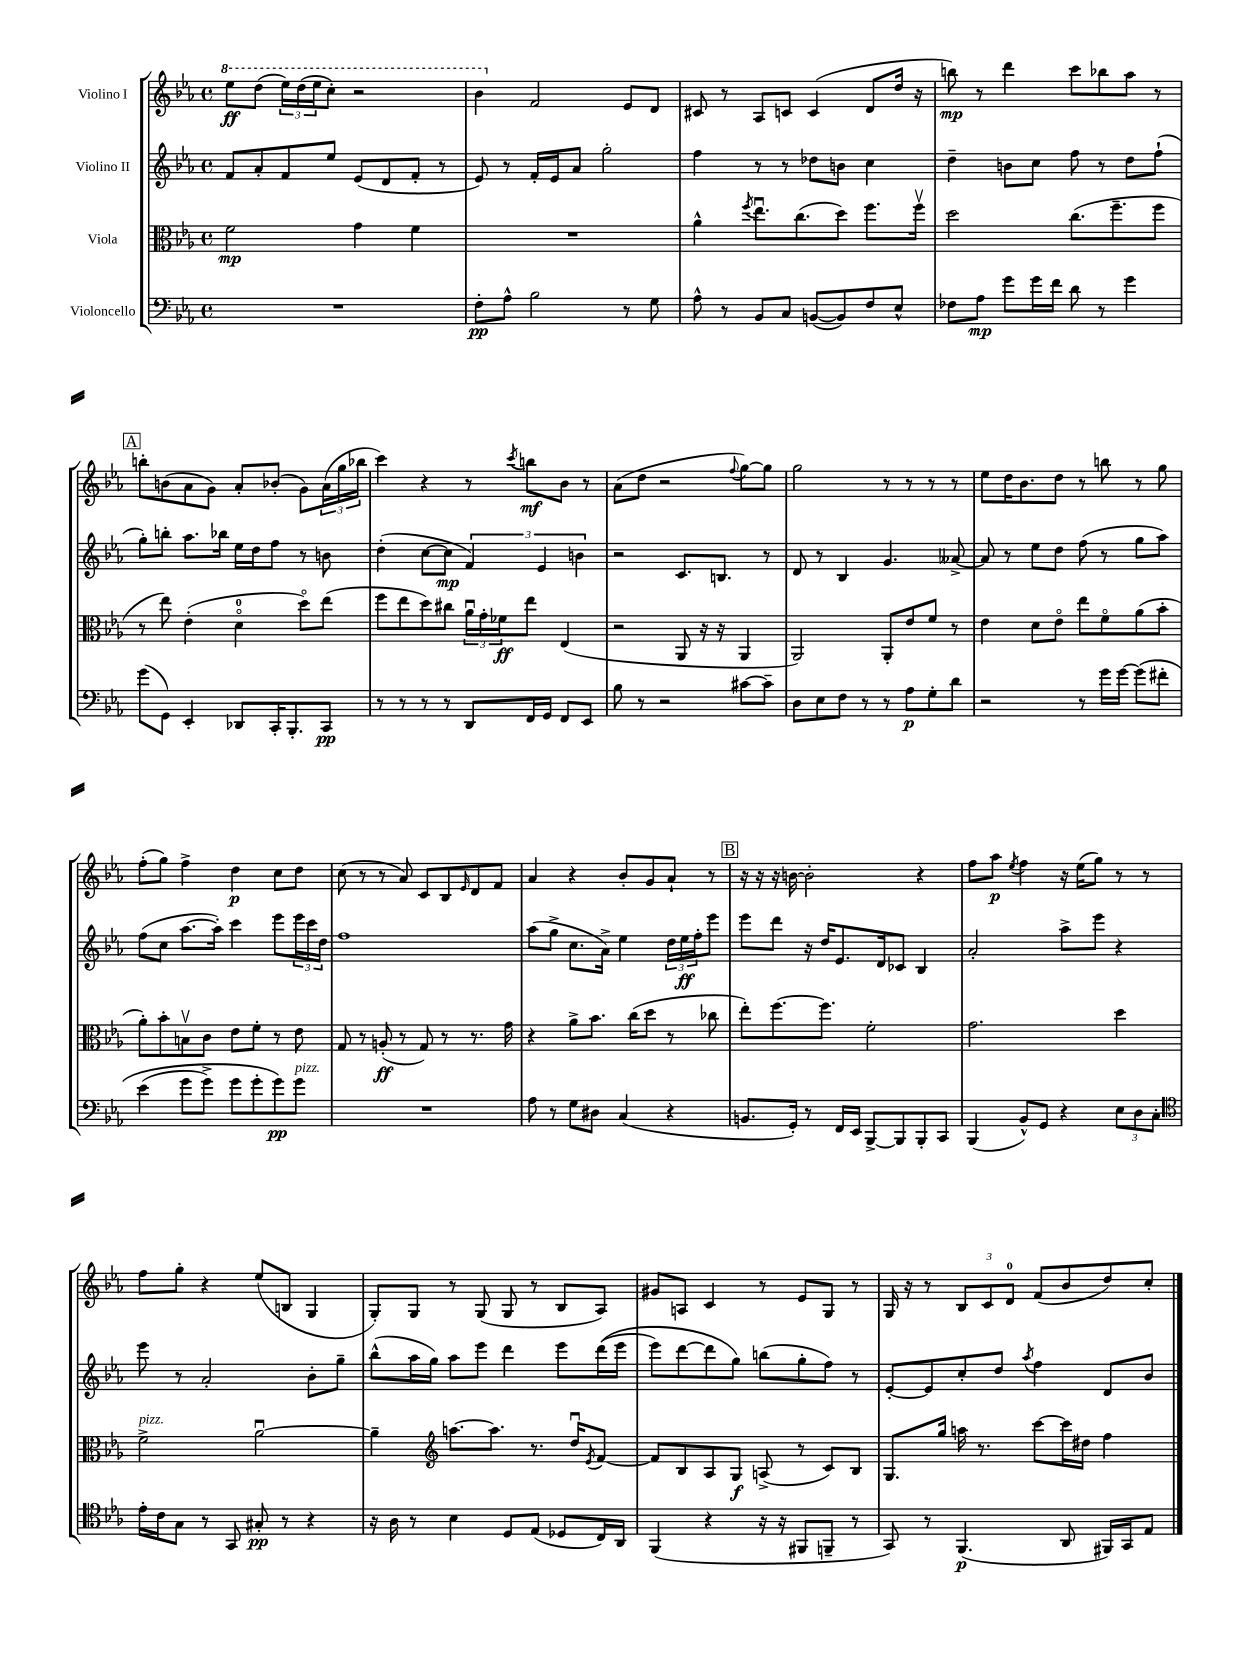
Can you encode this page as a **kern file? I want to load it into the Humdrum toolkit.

**kern	**kern	**kern	**kern
*staff4	*staff3	*staff2	*staff1
*clefF4	*clefC3	*clefG2	*clefG2
*k[b-e-a-]	*k[b-e-a-]	*k[b-e-a-]	*k[b-e-a-]
*M4/4	*M4/4	*M4/4	*M4/4
*met(c)	*met(c)	*met(c)	*met(c)
1r	2f	8f	8eee-
.	.	8a-'	(8ddd
.	.	8f	24eee-)
.	.	.	(24ddd
.	.	.	24eee-
.	.	8ee-	8ccc')
.	4g	(8e-	2r
.	.	8d	.
.	4f	8f'	.
.	.	8r	.
=	=	=	=
8F'	1r	8e-)	4bb-
8A-^^	.	8r	.
2B-	.	16f'	2f
.	.	16e-	.
.	.	8a-	.
.	.	2gg'	.
8r	.	.	8e-
8G	.	.	8d
=	=	=	=
8A-^^	4a-^^	4ff	8c#
8r	.	.	8r
.	8qff	.	.
8BB-	8.ee-u	8r	8A-
8C	.	8r	8c
.	(8.cc	.	.
([8BB	.	8dd-	(4c
8BB])	8dd)	8b	.
8F	8.ff	4cc	8d
8E-^^	.	.	16dd
.	16ffv	.	16r
=	=	=	=
8F-	2dd	4dd~	8bb)
8A-	.	.	8r
8g	.	8b	4ddd
16g	.	8cc	.
16f	.	.	.
8d	(8.cc	8ff	8ccc
8r	.	8r	8bb-
.	8.ff~	.	.
4g	.	8dd	8aa-
.	8ff	(8ff`	8r
=	=	=	=
(8g	8r	8gg')	8bb'
8GG)	8ee-)	8bb'	(8b
4EE-'	(4e-'	8.aa-	8a-
.	.	.	8g)
.	.	16bb-	.
8DD-	4do	16ee-	8a-'
.	.	16dd	.
16CC'	.	8ff	(8b-'
8.BBB-'	.	.	.
.	8ddo)	8r	8g)
8CC	(8ee-	8b	(24a-
.	.	.	24gg
.	.	.	24bb-
=	=	=	=
8r	8ff	(4dd'	4ccc)
8r	8ee-	.	.
8r	8dd)	[8cc	4r
8r	8cc#	8cc]	.
8DD	24a-u	6f)	8r
.	24g'	.	.
.	24f-	.	.
.	.	.	8qccc
16FF	8ee-	.	8bb
.	.	6e-	.
16GG	.	.	.
8FF	(4E-	.	8b-
.	.	6b	.
8EE-	.	.	8r
=	=	=	=
8B-	2r	2r	(8a-
8r	.	.	8dd
2r	.	.	2r
.	8AA-	8.c	.
.	16r	.	.
.	16r	8.B	.
.	.	.	8qqff
[8c#	4AA-	.	[8gg)
8c#~]	.	8r	8gg]
=	=	=	=
8D	2AA-)	8d	2gg
8E-	.	8r	.
8F	.	4B-	.
8r	.	.	.
8r	8AA-'	4.g	8r
8A-	8e-	.	8r
8G'	8f	.	8r
8d	8r	[8a--^	8r
=	=	=	=
2r	4e-	8a--]	8ee-
.	.	8r	16dd
.	.	.	8.b-
.	8d	8ee-	.
.	8e-o	8dd	8dd
8r	8ee-	(8ff	8r
16g	8fo	8r	8bb
[16g	.	.	.
&(8g]	(8a-	8gg	8r
8f#'	8b-'	8aa-)	8gg
=	=	=	=
(4e-	8a-')	(8ff	(8ff'
.	8b-'	8cc	8gg)
8g	8Bv	[8.aa-	4ff^
8g^)	8c	.	.
.	.	16aa-'])	.
8g	8e-	4ccc	4dd
8g'	8f'	.	.
8g&)	8r	8eee-	8cc
8g	8e-	24eee-	8dd
.	.	24ccc	.
.	.	24dd	.
=	=	=	=
1r	8G	1ff	(8cc
.	8r	.	8r
.	(8A'	.	8r
.	8r	.	8a-)
.	8G)	.	8c
.	8r	.	8B-
.	.	.	16qqe-
.	8.r	.	8d
.	.	.	8f
.	16g	.	.
=	=	=	=
8A-	4r	(8aa-	4a-
8r	.	8gg^	.
8G	8a-^	8.cc	4r
8D#	8.b-	.	.
.	.	16a-^)	.
(4C	.	4ee-	8b-'
.	(16cc	.	.
.	8dd	.	8g
4r	8r	24dd	8a-`
.	.	24ee-	.
.	.	24ff'	.
.	8cc-	8eee-	8r
=	=	=	=
8.BB	8ee-')	8eee-	16r
.	.	.	16r
.	[8.ff	8ddd	16r
16GG')	.	.	[16b
8r	.	16r	2b']
.	8.ff]	16dd	.
16FF	.	8.e-	.
16EE-	.	.	.
[8BBB-^	2f'	.	.
.	.	16d	.
8BBB-]	.	8c-	.
8BBB-'	.	4B-	4r
8CC	.	.	.
=	=	=	=
(4BBB-	2.g	2a-'	8ff
.	.	.	8aa-
.	.	.	8qee-
8BB-^^)	.	.	4ff
8GG	.	.	.
4r	.	8aa-^	16r
.	.	.	(16ee-
.	.	8eee-	8gg)
12E-	4dd	4r	8r
12D	.	.	.
.	.	.	8r
12C'	.	.	.
=	=	=	=
*clefC4	*	*	*
16e-'	2f^	8eee-	8ff
16c	.	.	.
8G	.	8r	8gg'
8r	.	2a-'	4r
8GG	.	.	.
8G#'	[2a-u	.	(8ee-
8r	.	.	8B
4r	.	8b-'	4G
.	.	8gg~	.
=	=	=	=
16r	4a-~]	(8bb-^^	8G')
16A-	.	.	.
8r	.	16aa-	8G
.	.	16gg)	.
*	*clefG2	*	*
4B-	[8.aa	8aa-	8r
.	.	8eee-	(8G
.	8.aa]	.	.
8D	.	4ddd	8G
(8E-	8.r	.	8r
8D-	.	8eee-	8B-
.	16ddu	.	.
.	8qe-	.	.
16C)	[8f	&((16ddd	8A-)
16AA-	.	16eee-	.
=	=	=	=
(4FF	8f]	8eee-)	8g#
.	8B-	[8ddd	8A
4r	8A-	8ddd]	4c
.	8G	8gg&)	.
16r	(8A^	(8bb	8r
16r	.	.	.
8FF#	8r	8gg'	8e-
8FF~	8c)	8ff)	8G
8r	8B-	8r	8r
=	=	=	=
8GG)	8.G	[8e-'	16G
.	.	.	16r
8r	.	8e-]	8r
.	16gg	.	.
(4.FF	16aa	8cc'	12B-
.	8.r	.	.
.	.	.	12c
.	.	8dd	.
.	.	.	12d
.	.	8qaa-	.
.	[8ccc	4ff	(8f
8AA-	16ccc]	.	8b-
.	16dd#	.	.
16FF#)	4ff	8d	8dd)
16GG	.	.	.
8E-	.	8b-	8cc'
==	==	==	==
*-	*-	*-	*-
